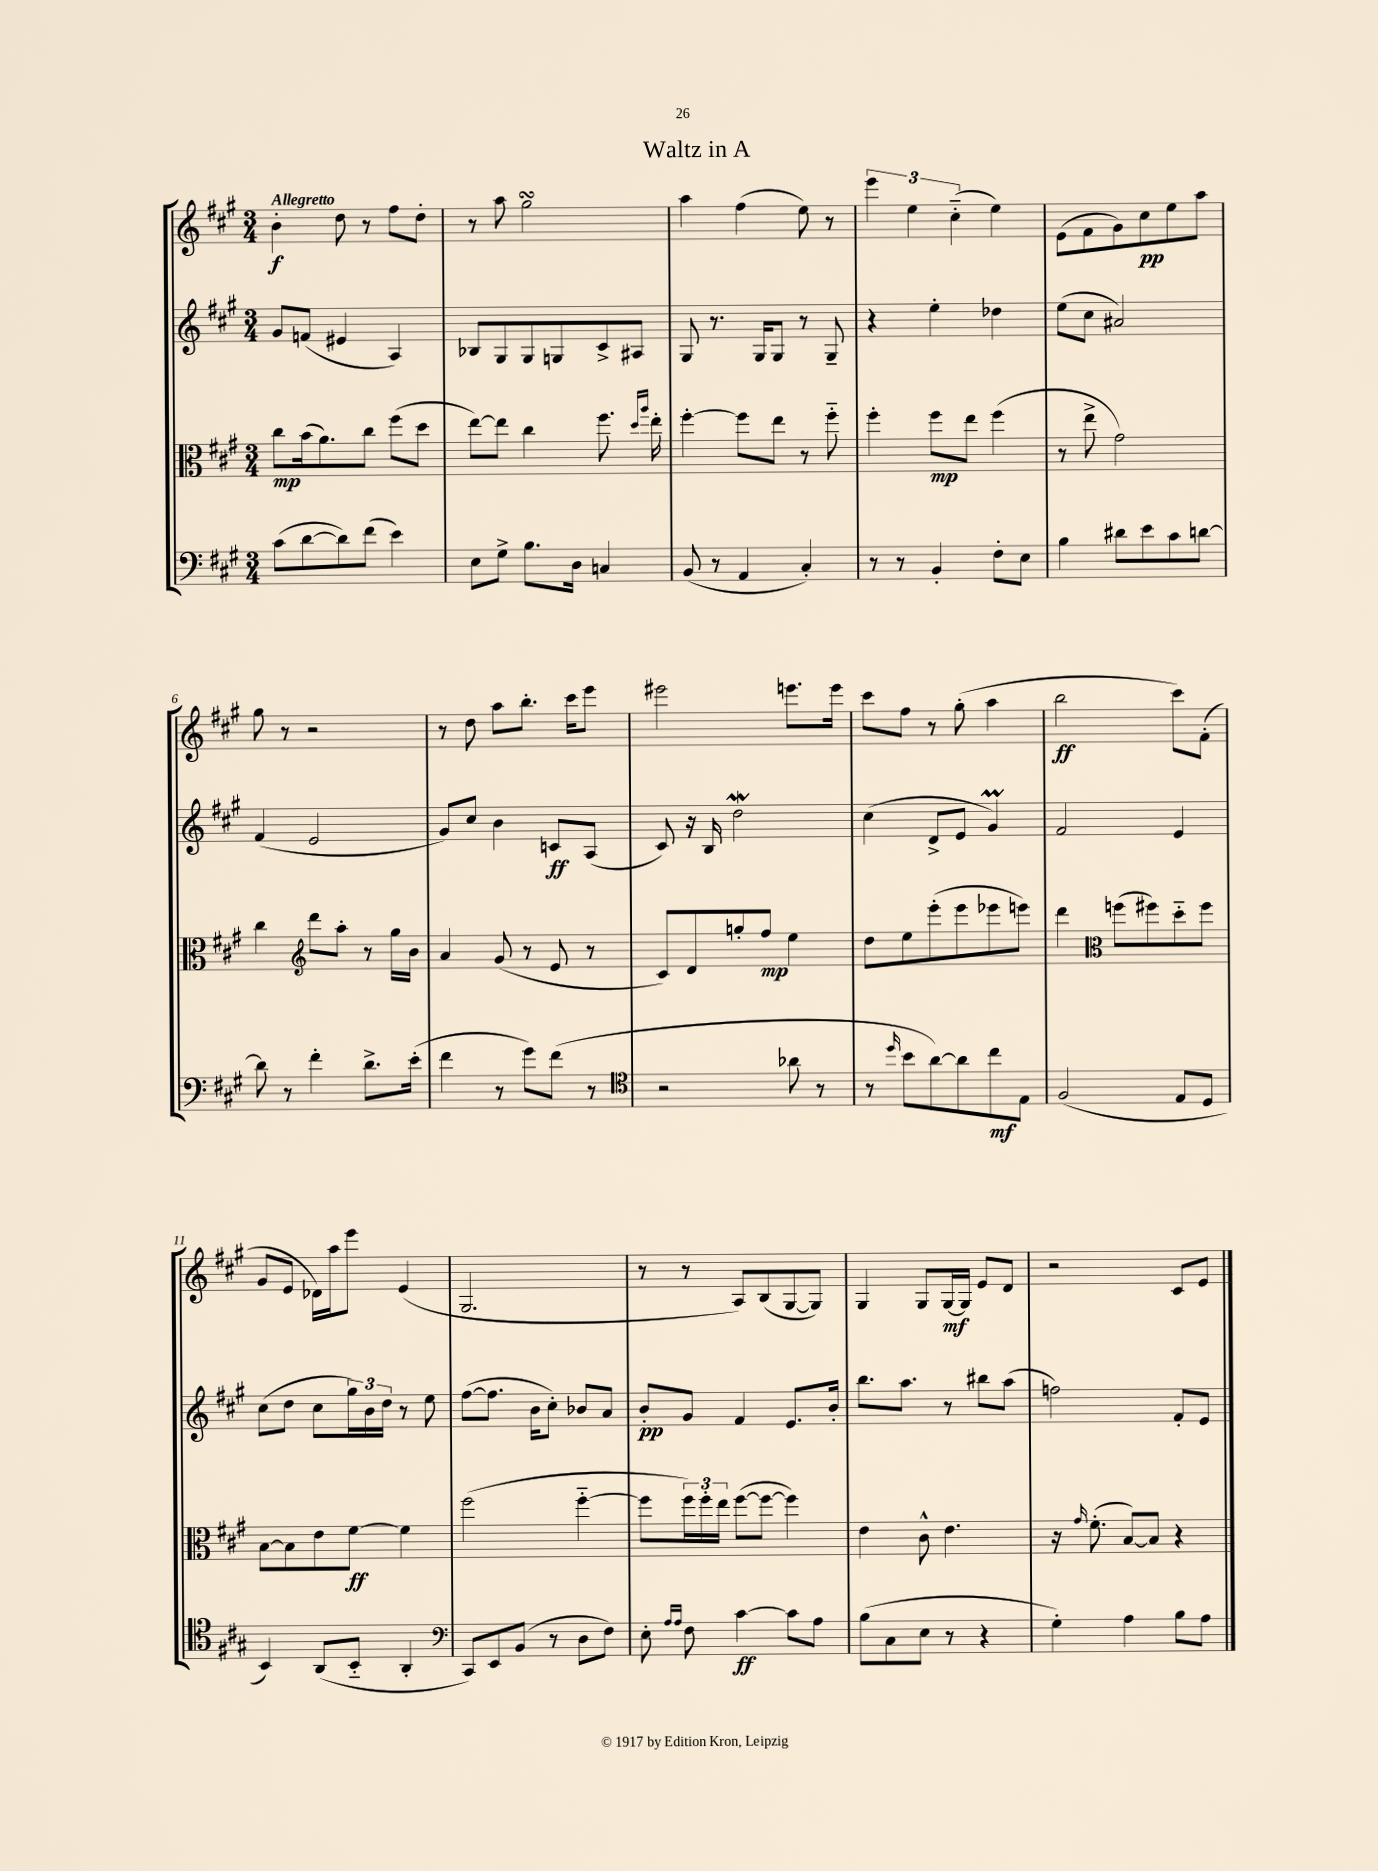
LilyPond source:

\header { title = "Waltz in A" }
<<
\new StaffGroup <<
\new Staff = "s0" {
    \clef treble \key a \major \numericTimeSignature \time 3/4 \tempo "Allegretto"
    b'4-.\f d''8 r8 fis''8 d''8-. |
    r8 a''8 gis''2\turn |
    a''4 fis''4( e''8) r8 |
    \tuplet 3/2 { e'''4 e''4 cis''4-_( } e''4) |
    e'8( fis'8 gis'8) cis''8\pp e''8 a''8 |
    gis''8 r8 r2 |
    r8 d''8 a''8 b''8.-. cis'''16 e'''8 |
    eis'''2 e'''8. e'''16 |
    cis'''8 fis''8 r8 gis''8-.( a''4 |
    b''2\ff cis'''8) fis'8-.( |
    gis'8 e'8 des'16) a''16 e'''8 e'4( |
    gis2. |
    r8 r8 a8) b8( gis8~ gis8) |
    gis4 gis8 gis16~\mf gis16 e'8 d'8 |
    r2 cis'8 e'8 \bar "|." |
}
\new Staff = "s1" {
    \clef treble \key a \major \numericTimeSignature \time 3/4
    gis'8 f'8( eis'4 a4) |
    bes8 gis8 gis8 g8 cis'8-> ais8 |
    gis8 r8. gis16 gis8 r8 gis8-- |
    r4 e''4-. des''4 |
    e''8( cis''8 ais'2) |
    fis'4( e'2 |
    gis'8) cis''8 b'4 c'8\ff a8( |
    cis'8) r16 b16 d''2\mordent |
    cis''4( d'8-> e'8 gis'4\prall) |
    fis'2 e'4 |
    cis''8( d''8 cis''8 \tuplet 3/2 { gis''16) b'16 d''16 } r8 e''8 |
    fis''8~( fis''8. b'16 cis''8-.) bes'8 a'8 |
    b'8-.\pp gis'8 fis'4 e'8. b'16-. |
    b''8. a''8. r8 bis''8 a''8( |
    f''2) fis'8-. e'8 \bar "|." |
}
\new Staff = "s2" {
    \clef alto \key a \major \numericTimeSignature \time 3/4
    cis''8\mp b'16( a'8.) cis''8 fis''8( d''8 |
    e''8~) e''8 cis''4 fis''8. \grace { d''16 a''16 } e''16-. |
    fis''4~-. fis''8 e''8 r8 fis''8-_ |
    fis''4-. fis''8\mp e''8 fis''4( |
    r8 e''8-> gis'2) |
    cis''4 \clef treble d'''8 a''8-. r8 gis''16 b'16 |
    a'4 gis'8( r8 e'8 r8 |
    cis'8) d'8 g''8-. fis''8\mp e''4 |
    d''8 e''8 e'''8-.( e'''8 ees'''8 e'''8) |
    d'''4 \clef alto f''8( fis''8) d''8-_ fis''8 |
    b8~ b8 e'8 fis'8~\ff fis'4 |
    fis''2( fis''4~-_ |
    fis''8 \tuplet 3/2 { fis''16) fis''16-. e''16 } fis''8~( fis''8~ fis''4) |
    e'4 cis'8-^ e'4. |
    r16 \grace { gis'16 } fis'8.-.( b8~) b8 r4 \bar "|." |
}
\new Staff = "s3" {
    \clef bass \key a \major \numericTimeSignature \time 3/4
    cis'8( d'8~ d'8) fis'8( e'4) |
    e8 gis8-> b8. d16 c4 |
    b,8( r8 a,4 cis4-.) |
    r8 r8 b,4-. fis8-. e8 |
    b4 dis'8 e'8 cis'8 d'8~ |
    d'8 r8 fis'4-. d'8.-> e'16-.( |
    fis'4 r8 gis'8) fis'8( r8 |
    \clef tenor r2 aes'8 r8 |
    r8 \grace { d''16 } b'8 a'8~) a'8 cis''8\mf e8 |
    fis2( e8 d8 |
    b,4) a,8( b,8-_ a,4-. |
    \clef bass cis,8) e,8 b,8( r8 d8 fis8) |
    e8-. \grace { a16 a16 } fis8 cis'4~\ff cis'8 a8 |
    b8( cis8 e8 r8 r4 |
    gis4-.) a4 b8 a8 \bar "|." |
}
>>
>>
